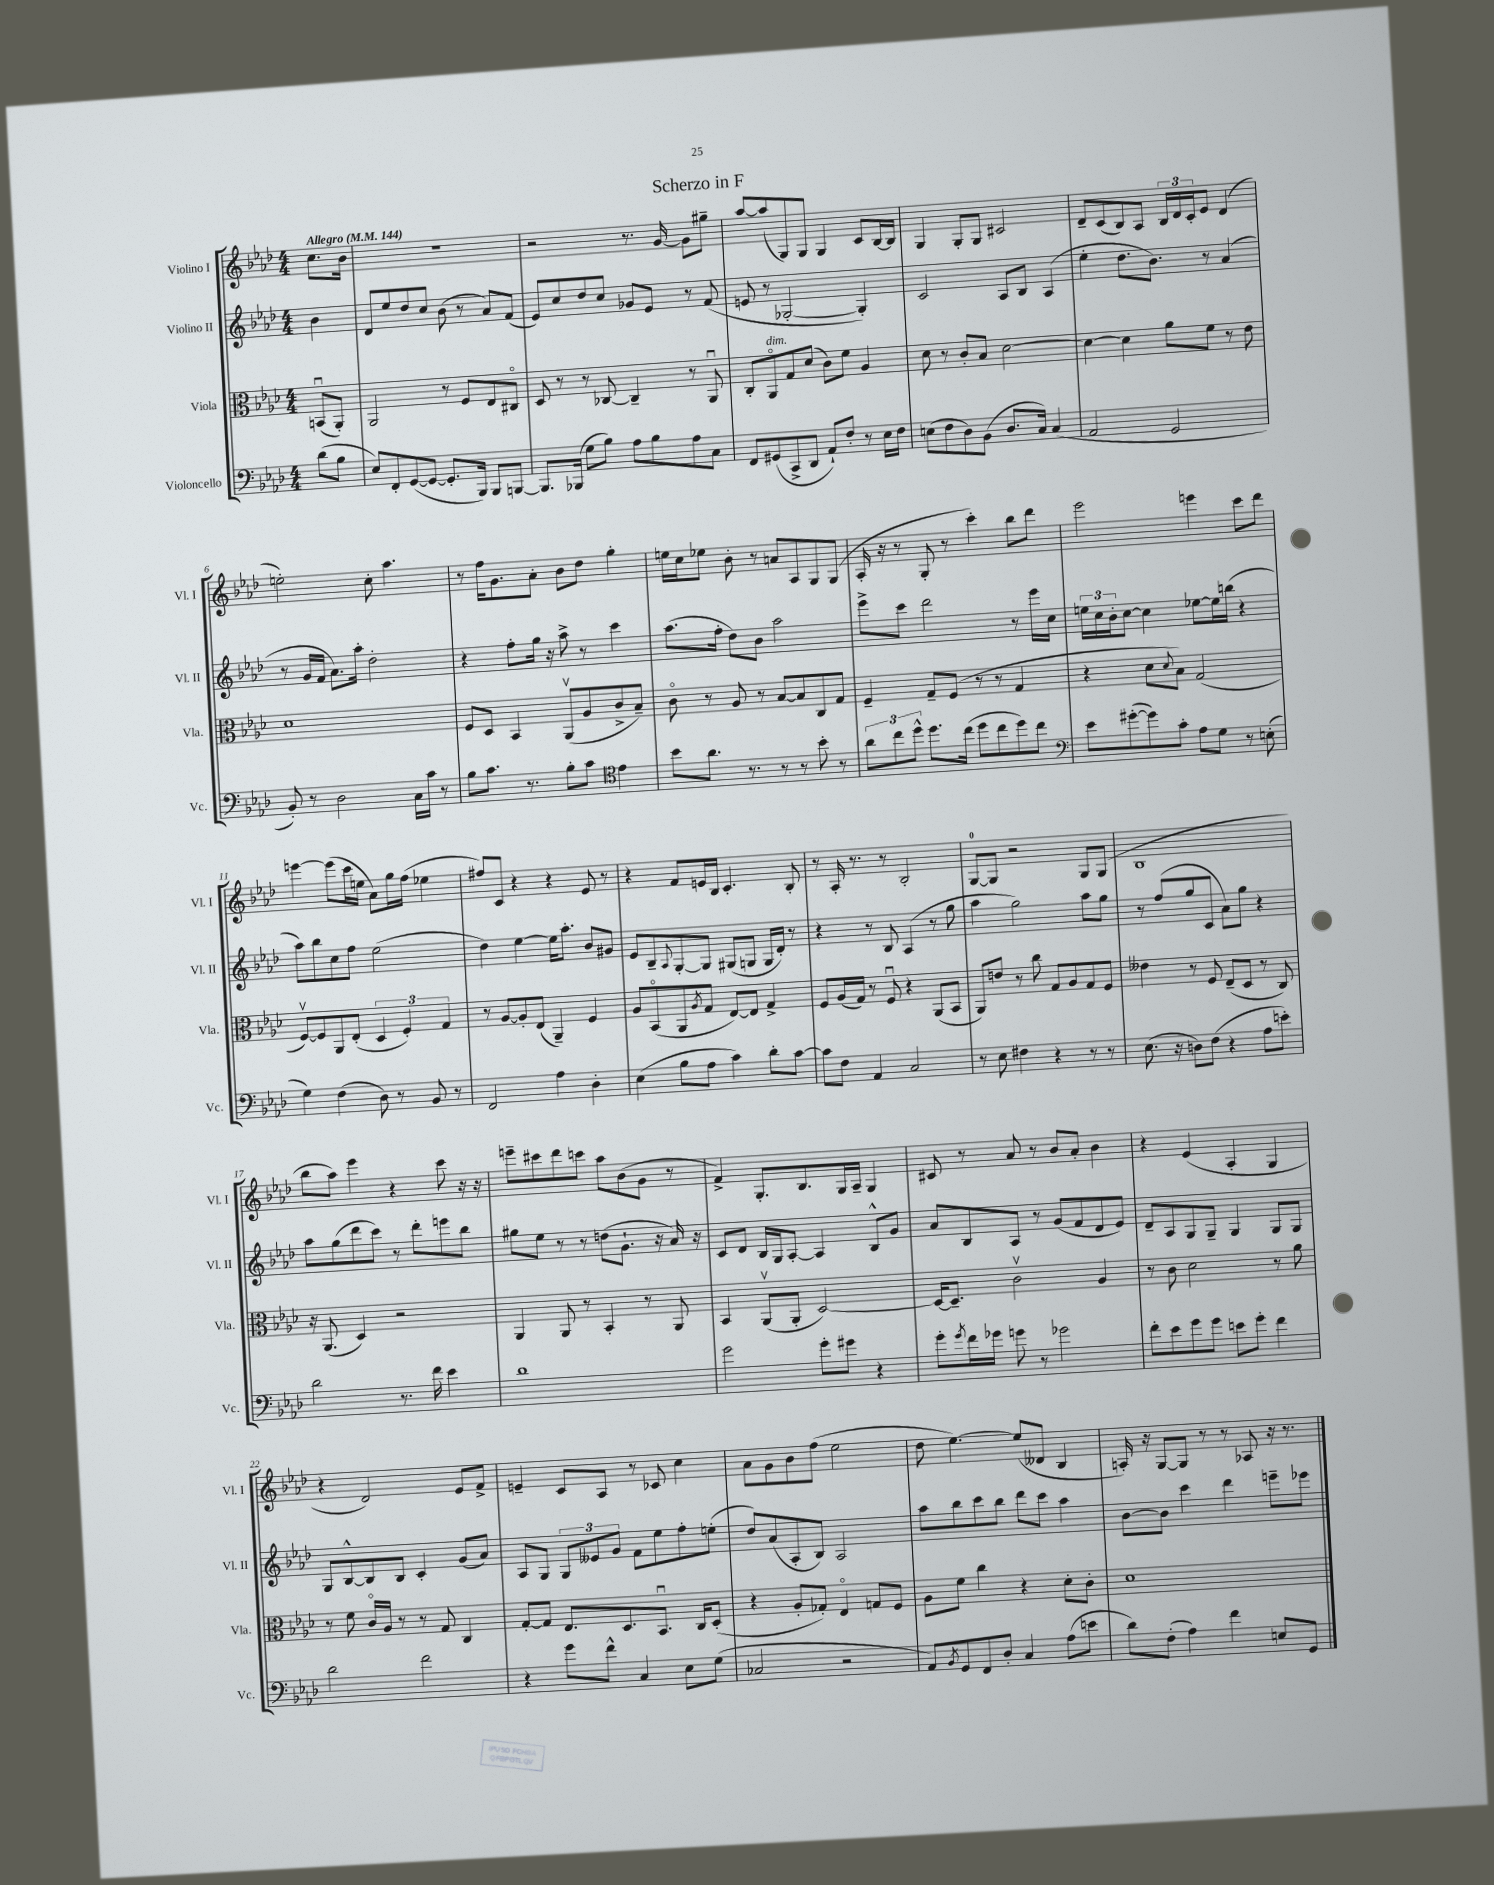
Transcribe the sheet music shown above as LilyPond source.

\header { title = "Scherzo in F" }
<<
\new StaffGroup <<
\new Staff = "s0" \with { instrumentName = "Violino I" shortInstrumentName = "Vl. I" } {
    \clef treble \key aes \major \numericTimeSignature \time 4/4 \partial 4 \tempo "Allegro" 4 = 144
    c''8. bes'16 |
    R1 |
    r2 r8. g'16~ g'8 gis''8-- |
    aes''8~ aes''8( g8) g8 g4 c'8 bes16~ bes16 |
    g4 g8-. g8 cis'2 |
    des'8-- c'8( bes8) aes8 \tuplet 3/2 { bes16 des'16 c'16-. } ees'8 des'4( |
    e''2-.) c''8-. aes''4. |
    r8 f''16 g'8. aes'8-. bes'8 des''8 g''4-. |
    e''16 c''16 ees''8 bes'8-. r8 a'8 aes8 g8 g8( |
    aes16-. r16 r8 g8-. r8 c'''4-.) bes''8 des'''8 |
    ees'''2 e'''4 c'''8 des'''8 |
    e'''4~ e'''8( c'''16 e''16 aes'8) g''16 f''16( ees''4 |
    fis''8) c'8 r4 r4 ees'8 r8 |
    r4 f'8 e'16 bes16 c'4.-. bes8-. |
    r8 aes16-. r8. r8 bes2-. |
    g8-0~ g8 r2 g8 g8( |
    bes1 |
    bes''8 aes''8) ees'''4 r4 c'''8 r16 r16 |
    e'''8-- cis'''8 des'''8 c'''8 aes''8 bes'8( g'8 r8 |
    f'4->) g8.-. bes8. g16 aes16-- g4 |
    cis'8 r8 aes'8 r8 bes'8 aes'8-. bes'4 |
    r4 ees'4( aes4-. g4 |
    r4 des'2) ees'8 f'8-> |
    e'4-- c'8 aes8 r8 ces'8 c''4 |
    aes'8 g'8 bes'8 f''8( ees''2 |
    des''8 ees''4.~) ees''8( deses'8 bes4 |
    a16-.) r16 g8~ g8 r8 r8 aes8 r16 r8. \bar "|." |
}
\new Staff = "s1" \with { instrumentName = "Violino II" shortInstrumentName = "Vl. II" } {
    \clef treble \key aes \major \numericTimeSignature \time 4/4 \partial 4
    bes'4 |
    des'8 ees''8 des''8 c''8 bes'8( r8 aes'8) f'8( |
    ees'8) c''8 des''8 c''8 ges'8 ees'8 r8 f'8( |
    e'8 r8 ges2~-. ges4-.) |
    c'2 aes8 bes8 aes4( |
    ees''4-. des''8. bes'8.) r8 aes'4( |
    r8 g'16 f'16 aes'8.) aes''16-. des''2-. |
    r4 f''8-. g''16 r16 aes''8-> r8 c'''4 |
    aes''8.( f''16-. des''8) bes'8 aes''2 |
    ees'''8-> c'''8 des'''2 r8 ees'''16 c''16 |
    \tuplet 3/2 { e''16 c''16 bes'16-. } c''8~ c''4 ees''8~ ees''16 b''16( r4 |
    aes''8) bes''8 c''8 f''8 ees''2( |
    des''4) ees''4~ ees''16 aes''8.-. bes'8 gis'8 |
    ees'8 bes8-- \appoggiatura { aes8 } g8~-. g8 gis8( g8 g16 des'16-.) r8 |
    r4 r8 bes8 aes4( r8 g''8 |
    aes''4 g''2) aes''8 g''8 |
    r8 f''8( g''8 c'8 aes'8) g''8 r4 |
    aes''8 g''8( des'''8 c'''8) r8 des'''8-. e'''8 bes''8 |
    gis''8 ees''8 r8 r8 d''8( g'8.-! r16 aes'16) r16 |
    c'8 des'8 bes16 g16 aes8~-. aes4 bes8-^ g'8 |
    aes'8 bes8 aes8 r8 g'8( f'8 des'8 ees'8) |
    des'8-- aes8 g8 g8-- g4 g8 g8 |
    g8 bes8~-^ bes8 bes8 c'4-. g'8( aes'8) |
    aes8 g8 \tuplet 3/2 { g8 eeses'8 g'8 } f'8 ees''8 f''8-. e''8-.( |
    des''8) aes'8( aes8-. bes8) aes2 |
    aes''8 bes''8 c'''8 bes''8 des'''8 c'''8 aes''4 |
    bes'8~ bes'8 c'''4 des'''4 e'''8-- ees'''8 \bar "|." |
}
\new Staff = "s2" \with { instrumentName = "Viola" shortInstrumentName = "Vla." } {
    \clef alto \key aes \major \numericTimeSignature \time 4/4 \partial 4
    b,8\downbow( aes,8-.) |
    aes,2 r8 f8 ees8 cis8\flageolet |
    des8 r8 r8 ces8~ ces4-- r8 aes,8\downbow |
    c8-. aes,8\flageolet^\markup { \italic "dim." } g8 des'8( c'8) f'8 aes4 |
    des'8 r8 c'8-. bes8 des'2~ |
    des'4~ des'4 aes'8 f'8 r8 ees'8 |
    des'1 |
    f8 des8 bes,4 aes,8\upbow( aes8 c'8-> bes8--) |
    c'8\flageolet r8 aes8 r8 bes8~ bes8 c8 g8 |
    f4-- g8-- f8( r8 r8 g4 |
    r4 des'8 \appoggiatura { des'8 } bes8) g2( |
    f8~\upbow) f8 aes,8 ees8-.( \tuplet 3/2 { des4 f4-.) g4 } |
    r8 aes8~ aes8-. ees8( aes,4--) f4 |
    aes8 bes,8\flageolet( aes,8 \acciaccatura { aes8 } g8 ees8~) ees8 g4-> |
    f8 aes16( g16) r8 f8\downbow r4 aes,8( bes,8 |
    aes,8) e'8 r8 c''8 g8 aes8 g8 f8 |
    eeses'4 r8 f8 ees8--( des8 r8 c8) |
    r16 aes,8.( des4) r2 |
    aes,4 aes,8 r8 bes,4-. r8 aes,8 |
    bes,4 aes,8\upbow( aes,8-. des2~) |
    des16~ des8.-- c'2\upbow aes4 |
    r8 c'8 des'2 r8 aes'8 |
    r8 f'8 c'16\flageolet aes16 r8 r8 g8 c4 |
    g8~-. g8 ees8. des8. bes,8.\downbow c16 des8-.( |
    r4 aes8-. ges8-.) ees4\flageolet g8 f8 |
    aes8 f'8 c''4 r4 des'8-. c'8-. |
    des'1 \bar "|." |
}
\new Staff = "s3" \with { instrumentName = "Violoncello" shortInstrumentName = "Vc." } {
    \clef bass \key aes \major \numericTimeSignature \time 4/4 \partial 4
    des'8( bes8 |
    ees8) f,8-. g,8~( g,8~ g,8.-. bes,,16) bes,,8 b,,8~ |
    b,,8. bes,,16( g8 bes8) aes8 bes8 aes8 c8 |
    f,8 gis,8( c,8-> des,8 aes,8-!) f8-. r8 ees16 f16 |
    e8( f8 des8) bes,8( des8. c16) c4( |
    aes,2 g,2 |
    bes,8-.) r8 des2 c16 c'16 r8 |
    bes8 c'8. r8. bes8-. c'8 \clef tenor ees'4 |
    bes'8 aes'8. r8. r8 r8 bes'8-. r8 |
    \tuplet 3/2 { aes'8 c''8 des''8-^ } des''8. c''16( des''8 c''8 des''8) c''8 |
    \clef bass ees'8 gis'8~-.( gis'8) c'8-. aes8 g8 r8 e8-.( |
    g4) f4( des8) r8 bes,8 r8 |
    f,2 aes4 des4-. |
    ees4( bes8 aes8 c'4) des'8-. c'8~ |
    c'8 f8 aes,4 c2 |
    r8 ees8 fis4 r4 r8 r8 |
    ees8.( r16 d8) f8( r4 aes8 e'8-.) |
    des'2 r8. f'16 ees'4 |
    des'1 |
    g'2 g'8-. gis'8 r4 |
    g'8-. \acciaccatura { g'8 } f'16 ges'16 g'8 r8 ges'2 |
    f'8-. ees'8 g'8 g'8 e'8 g'8-. f'4 |
    des'2 f'2 |
    r4 g'8 f'8-^ c4 ees8 g8( |
    ces2 r2 |
    aes,8) \acciaccatura { bes,8 } g,8 f,8 des8-. c4 aes8( e'8 |
    des'8) f8-.( aes4) f'4 e8 g,8 \bar "|." |
}
>>
>>
